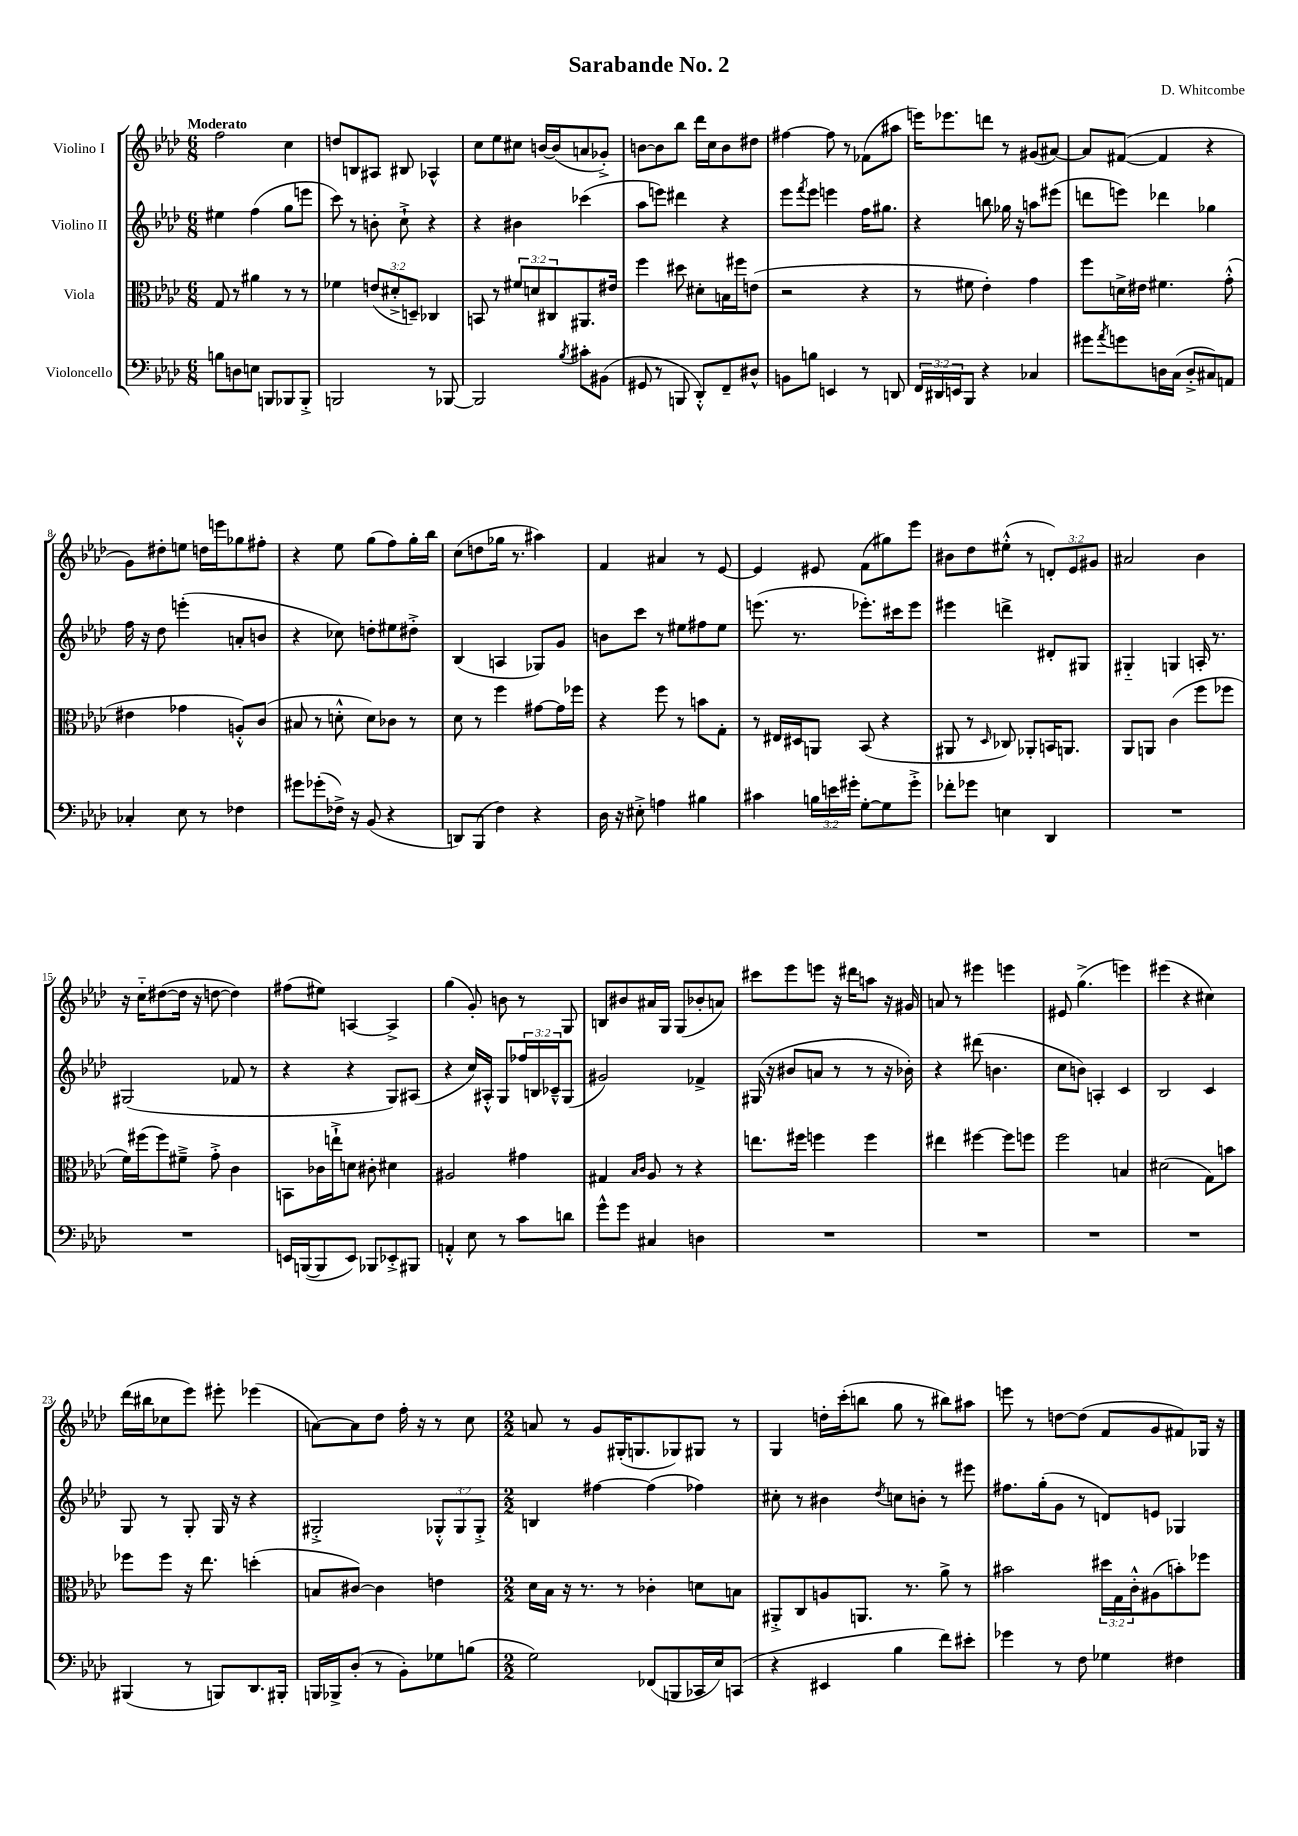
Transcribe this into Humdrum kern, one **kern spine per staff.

**kern	**kern	**kern	**kern
*staff4	*staff3	*staff2	*staff1
*clefF4	*clefC3	*clefG2	*clefG2
*k[b-e-a-d-]	*k[b-e-a-d-]	*k[b-e-a-d-]	*k[b-e-a-d-]
*M6/8	*M6/8	*M6/8	*M6/8
8B\L	8G/	4ee#\	2ff\
8D\	8r	.	.
8E\J	4a#\	(4ff\	.
8BBB/L	.	.	.
8BBB-/	8r	8gg\L	4cc\
8BBB-'^/J	8r	8eee\J	.
=	=	=	=
2BBB/	4f-\	8ccc\)	8dd/L
.	.	8r	8B/
.	(12e/L	8b'\	8A#/J
.	12d#'^/	.	.
.	.	8cc`^\	8B#/
.	12D~/J)	.	.
8r	4C-/	4r	4A-^^/
[8BBB-/	.	.	.
=	=	=	=
2BBB-/]	8BB/	4r	8cc\L
.	8r	.	8ee-\
.	12f#/L	4b#\	8cc#\J
.	12d/	.	.
.	.	.	[16b/LL
.	12C#/	.	.
.	.	.	(16b/]J
8qB-/	.	.	.
8c#'\L	8.AA#/	(4ccc-\	8a/
(8BB#\J	.	.	8g-'^/J)
.	16e#/Jk	.	.
=	=	=	=
8GG#/	4ff\	8aa-\L	[8b\L
8r	.	8eee\J)	8b\]
8BBB/	8dd#\	4ddd#\	8bb-\J
8DD-'^^/L)	8d#'\L	.	16ddd-\LL
.	.	.	16cc\J
8FF~/	16B\L	4r	8b\
.	16ff#\J	.	.
8D#^^/J	(8e\J	.	8dd#\J
=	=	=	=
8BB\L	2r	8eee-\L	[4ff#\
.	.	8qfff/	.
8B\J	.	8eee-\J	.
4EE/	.	4eee\	8ff#\]
.	.	.	8r
8r	4r	16ff\LK	(8f-\L
.	.	8.gg#\J	.
8DD/	.	.	8aa#\J
=	=	=	=
24FF/LL	8r	4r	16eee\LK)
24DD#/	.	.	.
.	.	.	8.eee-\
24EE/J	.	.	.
8BBB-/J	8f#\	.	.
4r	4e-'\)	8bb\	8ddd\J
.	.	16gg-\	8r
.	.	16r	.
4C-/	4g\	8aa\L	(8g#/L
.	.	(8eee#\J	[8a#/J)
=	=	=	=
8g#\L	8ff\L	8ddd\L	8a#/]L
8qa-/	.	.	.
8g\	16d^\L	8eee\J)	([8f#/J
.	16e#\JJ	.	.
16D\L	4.f#\	4ddd-\	4f#/]
(16C\JJ	.	.	.
8D'^/L	.	.	.
8C#/)	.	4gg-\	4r
8AA/J	(8g'^^\	.	.
=	=	=	=
4C-'/	4e#\	16ff\	8g\L)
.	.	16r	.
.	.	8dd-\	8dd#'\
8E-\	4g-\	(4eee'\	8ee\J
8r	.	.	16dd\LL
.	.	.	16eee\J
4F-\	8A'^^/L)	8a'/L	8gg-\
.	(8c/J	8b/J	8ff#'\J
=	=	=	=
8g#\L	8B#/	4r	4r
(8g-'\	8r	.	.
16F-^\Jk)	8d'^^\	8cc-\)	8ee-\
16r	.	.	.
(8BB-/	8d\L)	8dd'\L	(8gg\L
4r	8c-\J	8ee#\	8ff\)
.	8r	8dd#'^\J	16gg'\L
.	.	.	16bb-\JJ
=	=	=	=
8DD/L)	8d-\	(4B-/	(8cc\L
(8BBB-/J	8r	.	8dd\
4F\)	4ff\	4A/	16gg-\Jk
.	.	.	8.r
4r	[8g#\L	8G-/L)	4aa#\)
.	16g#\]L	8g/J	.
.	16ff-\JJ	.	.
=	=	=	=
16D-\	4r	8b\L	4f/
16r	.	.	.
8E#'^\	.	8ccc\J	.
4A\	8ff\	8r	4a#/
.	8r	8ee#\L	.
4B#\	8b\L	8ff#\	8r
.	8G'\J	8ee#\J	[8e-/
=	=	=	=
4c#\	8r	(8.eee\	4e-/]
.	16E#/LL	.	.
.	16D#/J	8.r	.
24B\LL	8AA/J	.	8e#/
24e\	.	.	.
24g#'\JJ	.	.	.
[8G'\L	(8BB-/	8.eee-'\L)	(8f\L
8G\]	4r	.	8gg#\)
.	.	16ccc#\k	.
8g#'^\J	.	8eee-\J	8eee-\J
=	=	=	=
8f-'\L	8AA#/	4eee#\	8b#\L
8g-\J	8r	.	8dd-\
.	16qqD-/	.	.
4E\	8C-/)	4ddd^\	(8ee#'^^\J
.	8AA-'/L	.	8r
4DD-/	16BB/K	8d#'/L	12d'/L)
.	8.AA/J	.	.
.	.	.	12e-/
.	.	8G#/J	.
.	.	.	12g#/J
=	=	=	=
2.r	8AA-/L	4G#'~/	2a#/
.	8AA/J	.	.
.	(4c\	4G/	.
.	8ff\L	16A'/	4b-\
.	.	8.r	.
.	8ff-\J	.	.
=	=	=	=
2.r	16f\LL)	(2G#/	16r
.	(16ff#\J	.	16cc'~\LK
.	8ff#\)	.	([8dd#\
.	8f#~^\J	.	16dd#\]Jk
.	.	.	16r
.	8g'^\	.	[8dd\
.	4c\	8f-/	4dd\])
.	.	8r	.
=	=	=	=
16EE/LL	8BB\L	4r	(8ff#\L
([16BBB/J	.	.	.
8BBB/]	16c-\L	.	8ee#\J)
.	16ee`^\J	.	.
8EE/J)	8d\J	4r	[4A/
8BBB-/L	8c#'\	.	.
8EE-'^/	4d#\	8G/L)	4A^/]
8BBB#/J	.	(8A#/J	.
=	=	=	=
4AA'^^/	2A#/	4r	(4gg\
8E-\	.	16cc/LL)	8g'/)
.	.	16A#'^^/JJ	.
8r	.	8G/L	8b\
8c\L	4g#\	24ff-/L	8r
.	.	24B/	.
.	.	24c-~^^/J	.
8d\J	.	(8G/J	8G/
=	=	=	=
8g^^\L	4G#/	2g#/)	8B/L
8g\J	.	.	8b#/
.	16qqB-/LL	.	.
.	16qqc/JJ	.	.
4C#/	8A-/	.	16a#/L
.	.	.	16G/JJ
.	8r	.	(8G/L
4D\	4r	4f-^/	8b-'/
.	.	.	8a/J)
=	=	=	=
2.r	8.ee\L	(16G#/	8ccc#\L
.	.	16r	.
.	.	8b#/L	8eee-\
.	16ff#\Jk	.	.
.	4ff\	8a/J	8eee\J
.	.	8r	16r
.	.	.	16ddd#\LK
.	4ff\	8r	8aa\J
.	.	16r	16r
.	.	16b-'\)	16g#/
=	=	=	=
2.r	4ee#\	4r	8a/
.	.	.	8r
.	[4ff#\	(8ddd#\	4eee#\
.	.	4.b\	.
.	8ff#\]L	.	4eee\
.	8ff\J	.	.
=	=	=	=
2.r	2ff\	8cc\L	8e#/
.	.	8b\J)	(4.gg^\
.	.	4A'/	.
.	4B/	4c/	4eee\)
=	=	=	=
2.r	(2d#\	2B-/	(4eee#\
.	.	.	4r
.	8G\L)	4c/	4cc#\)
.	8b\J	.	.
=	=	=	=
(4BBB#/	8ff-\L	8G/	(16ddd-\LL
.	.	.	16bb#\J
.	8ff-\J	8r	8cc-\
8r	16r	8G'/	8eee-\J)
.	8.ee-\	.	.
8BBB/L)	.	16G/	8eee#'\
.	.	16r	.
8.DD-/	(4dd'\	4r	(4eee-\
16BBB#'/Jk	.	.	.
=	=	=	=
16BBB/LL	8B/L	2G#'^/	[8a\L)
16BBB-^/J	.	.	.
(8D-'/J	[8c#/J)	.	8a\]
8r	4c#\]	.	8dd-\J
8BB-'\L)	.	.	16ff'\
.	.	.	16r
8G-\	4e\	12G-'^^/L	8r
.	.	12G-/	.
(8B\J	.	.	8cc\
.	.	12G-'^/J	.
=	=	=	=
*M2/2	*M2/2	*M2/2	*M2/2
2G\)	16d-\LL	4B/	8a/
.	16B-\JJ	.	.
.	16r	.	8r
.	8.r	.	.
.	.	[4ff#\	8g/L
.	8r	.	(16G#'/K
.	.	.	8.G/
(8FF-/L	4c-'\	(4ff#\]	.
8BBB/	.	.	8G-/)
16CC-/L	8d\L	4ff-\)	8G#/J
16E-/J)	.	.	.
(8CC/J	8B\J	.	8r
=	=	=	=
4r	8AA#'^/L	8cc#'\	4G/
.	8C/	8r	.
4EE#/	8A/	4b#\	16dd'\LL
.	.	.	(16ccc'\J
.	8.AA/J	.	8bb\J
.	.	8qdd-/	.
4B-\	.	8cc\L	8gg\
.	8.r	.	.
.	.	8b'\J	8r
8f\L)	8a-^\	8r	8bb#\L)
8e#'\J	8r	8eee#\	8aa#\J
=	=	=	=
4g-\	2b#\	8.ff#\L	8eee\
.	.	.	8r
.	.	(16gg'\k	.
8r	.	8g\J	[8dd\L
8F\	.	8r	(8dd\]J
4G-\	24dd#\LL	8d/L)	8f/L
.	24G\	.	.
.	24c'^^\J	.	.
.	(8A#\	8e/J	8g/
4F#\	8b'\)	4G-/	8f#/)
.	8ff-\J	.	16G-/Jk
.	.	.	16r
==	==	==	==
*-	*-	*-	*-
